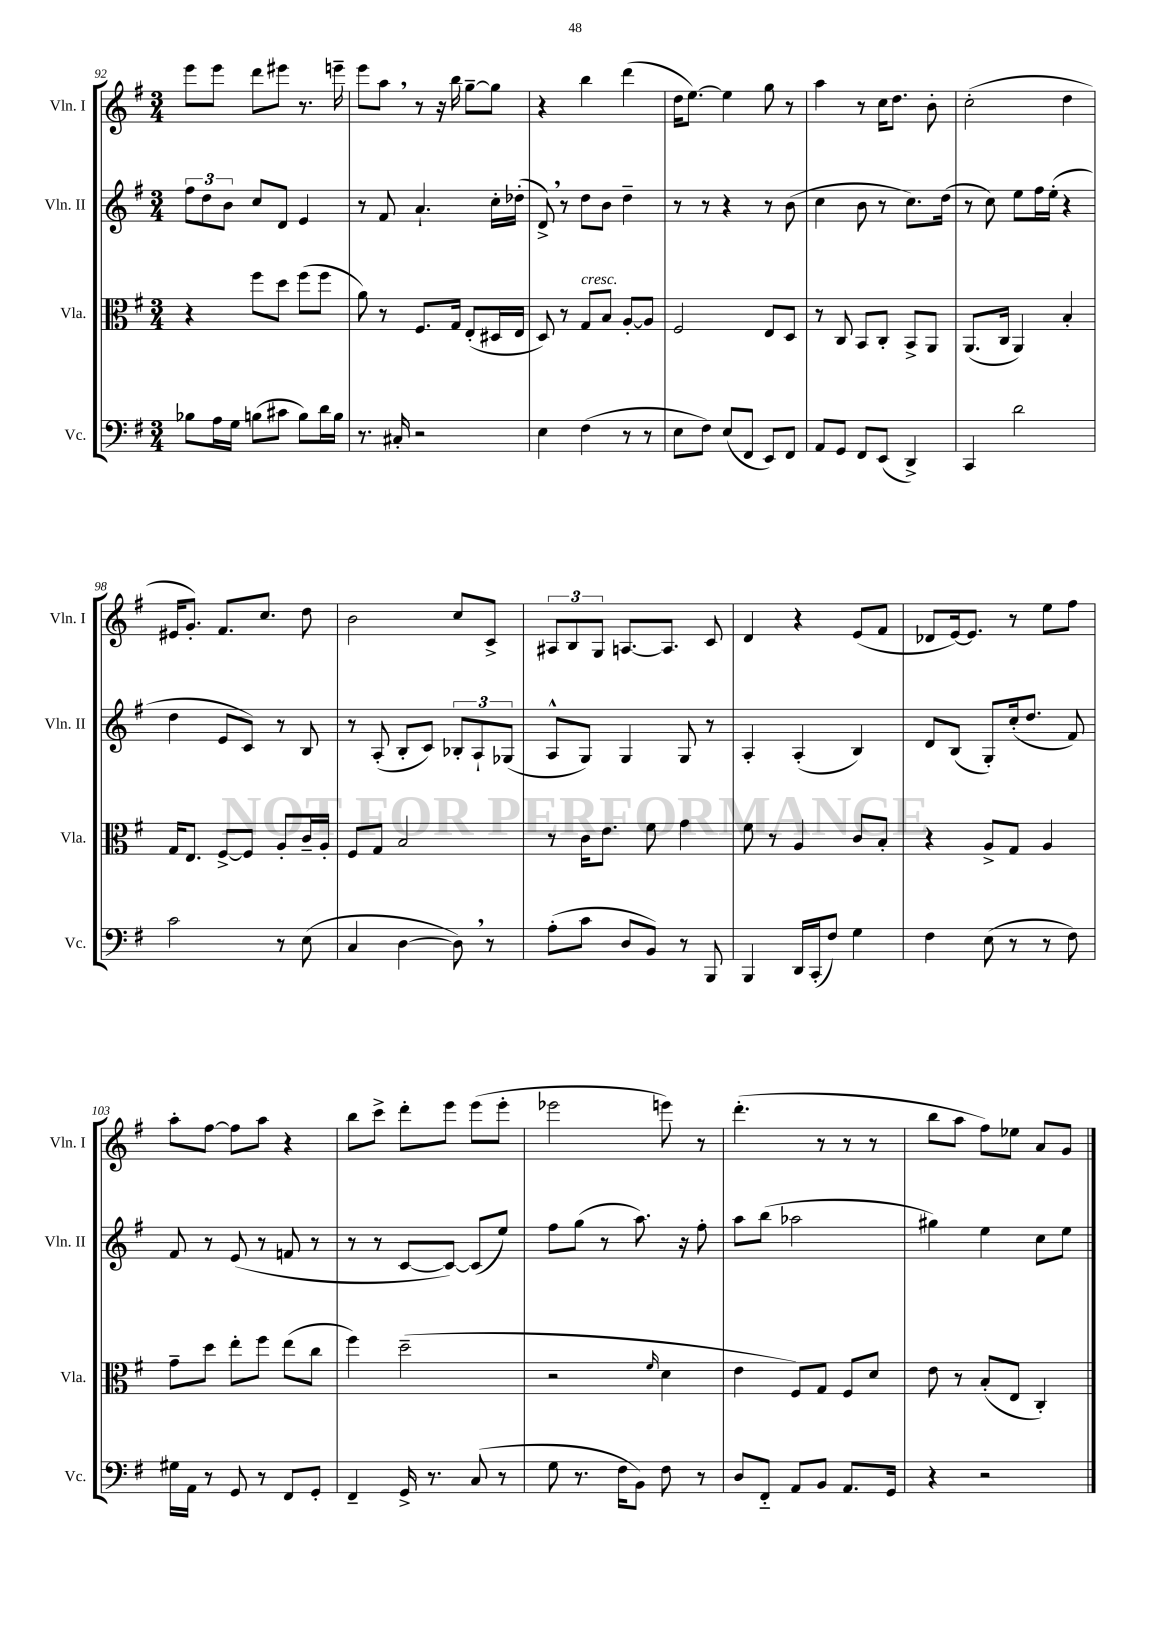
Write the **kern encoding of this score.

**kern	**kern	**kern	**kern
*staff4	*staff3	*staff2	*staff1
*clefF4	*clefC3	*clefG2	*clefG2
*k[f#]	*k[f#]	*k[f#]	*k[f#]
*M3/4	*M3/4	*M3/4	*M3/4
8B-	4r	12ff#	8eee
.	.	12dd	.
16A	.	.	8eee
.	.	12b	.
16G	.	.	.
(8B	8ff#	8cc	8ddd
8c#	8dd	8d	8eee#
8B)	(8ff#	4e	8.r
16d	8ff#	.	.
16B	.	.	16eee~
=	=	=	=
8.r	8a)	8r	8eee
.	8r	8f#	8aa
16C#'	.	.	.
2r	8.F#	4.a`	8r
.	.	.	16r
.	16G	.	16bb
.	(8E'	.	[8gg~
.	16D#	16cc'	8gg]
.	16E	(16dd-'	.
=	=	=	=
4E	8D)	8d^)	4r
.	8r	8r	.
(4F#	8G	8dd	4bb
.	8B	8b	.
8r	[8A'	4dd~	(4ddd
8r	8A]	.	.
=	=	=	=
8E	2F#	8r	16dd
.	.	.	[8.ee)
8F#)	.	8r	.
(8E	.	4r	4ee]
8FF#	.	.	.
8EE)	8E	8r	8gg
8FF#	8D	(8b	8r
=	=	=	=
8AA	8r	4cc	4aa
8GG	8C	.	.
8FF#	8BB	8b	8r
(8EE	8C'	8r	16cc
.	.	.	8.dd
4DD^)	8BB^	8.cc)	.
.	8AA	.	8b'
.	.	(16dd	.
=	=	=	=
4CC	(8.AA	8r	(2cc'
.	.	8cc)	.
.	16C	.	.
2d	4AA)	8ee	.
.	.	16ff#	.
.	.	(16ee'	.
.	4B'	4r	4dd
=	=	=	=
2c	16G	4dd	16e#
.	8.E	.	8.g')
.	[8F#^	8e	8.f#
.	8F#]	8c)	.
.	.	.	8.cc
8r	8A'	8r	.
(8E	16c~	8B	8dd
.	16A'	.	.
=	=	=	=
4C	8F#	8r	2b
.	8G	(8A'	.
[4D	2B	8B'	.
.	.	8c)	.
8D])	.	12B-'	8cc
.	.	12A`	.
8r	.	.	8c^
.	.	(12G-	.
=	=	=	=
(8A'	8r	8A^^	12A#
.	.	.	12B
8c	16c	8G)	.
.	.	.	12G
.	8.e	.	.
8D	.	4G	[8.A
8BB)	8f#	.	.
.	.	.	8.A]
8r	4g	8G	.
8BBB	.	8r	8c
=	=	=	=
4BBB	8f#	4A'	4d
.	8r	.	.
16DD	4A	(4A'	4r
(16CC'	.	.	.
8F#)	.	.	.
4G	8c	4B)	(8e
.	8B'	.	8f#
=	=	=	=
4F#	4r	8d	8d-
.	.	(8B	[16e)
.	.	.	8.e]
(8E	8A^	8G')	.
8r	8G	(16cc'	8r
.	.	8.dd	.
8r	4A	.	8ee
8F#)	.	8f#)	8ff#
=	=	=	=
16G#	8g~	8f#	8aa'
16AA	.	.	.
8r	8dd	8r	[8ff#
8GG	8ee'	(8e	8ff#]
8r	8ff#	8r	8aa
8FF#	(8ee	8f	4r
8GG'	8cc	8r	.
=	=	=	=
4FF#~	4ff#)	8r	8bb
.	.	8r	8ccc^
16GG^	(2dd~	[8c	8ddd'
8.r	.	.	.
.	.	8c_)	8eee
(8C	.	(8c]	(8eee
8r	.	8ee)	8eee'
=	=	=	=
8G	2r	8ff#	2eee-
8.r	.	(8gg	.
.	.	8r	.
16F#	.	.	.
8BB)	.	8.aa)	.
.	16qqf#	.	.
8F#	4d	.	8eee)
.	.	16r	.
8r	.	8ff#'	8r
=	=	=	=
8D	4e	8aa	(4.ddd'
8FF#'~	.	(8bb	.
8AA	8F#)	2aa-	.
8BB	8G	.	8r
8.AA	8F#	.	8r
.	8d	.	8r
16GG	.	.	.
=	=	=	=
4r	8e	4gg#)	8bb
.	8r	.	8aa
2r	(8B'	4ee	8ff#)
.	8E	.	8ee-
.	4C')	8cc	8a
.	.	8ee	8g
==	==	==	==
*-	*-	*-	*-
